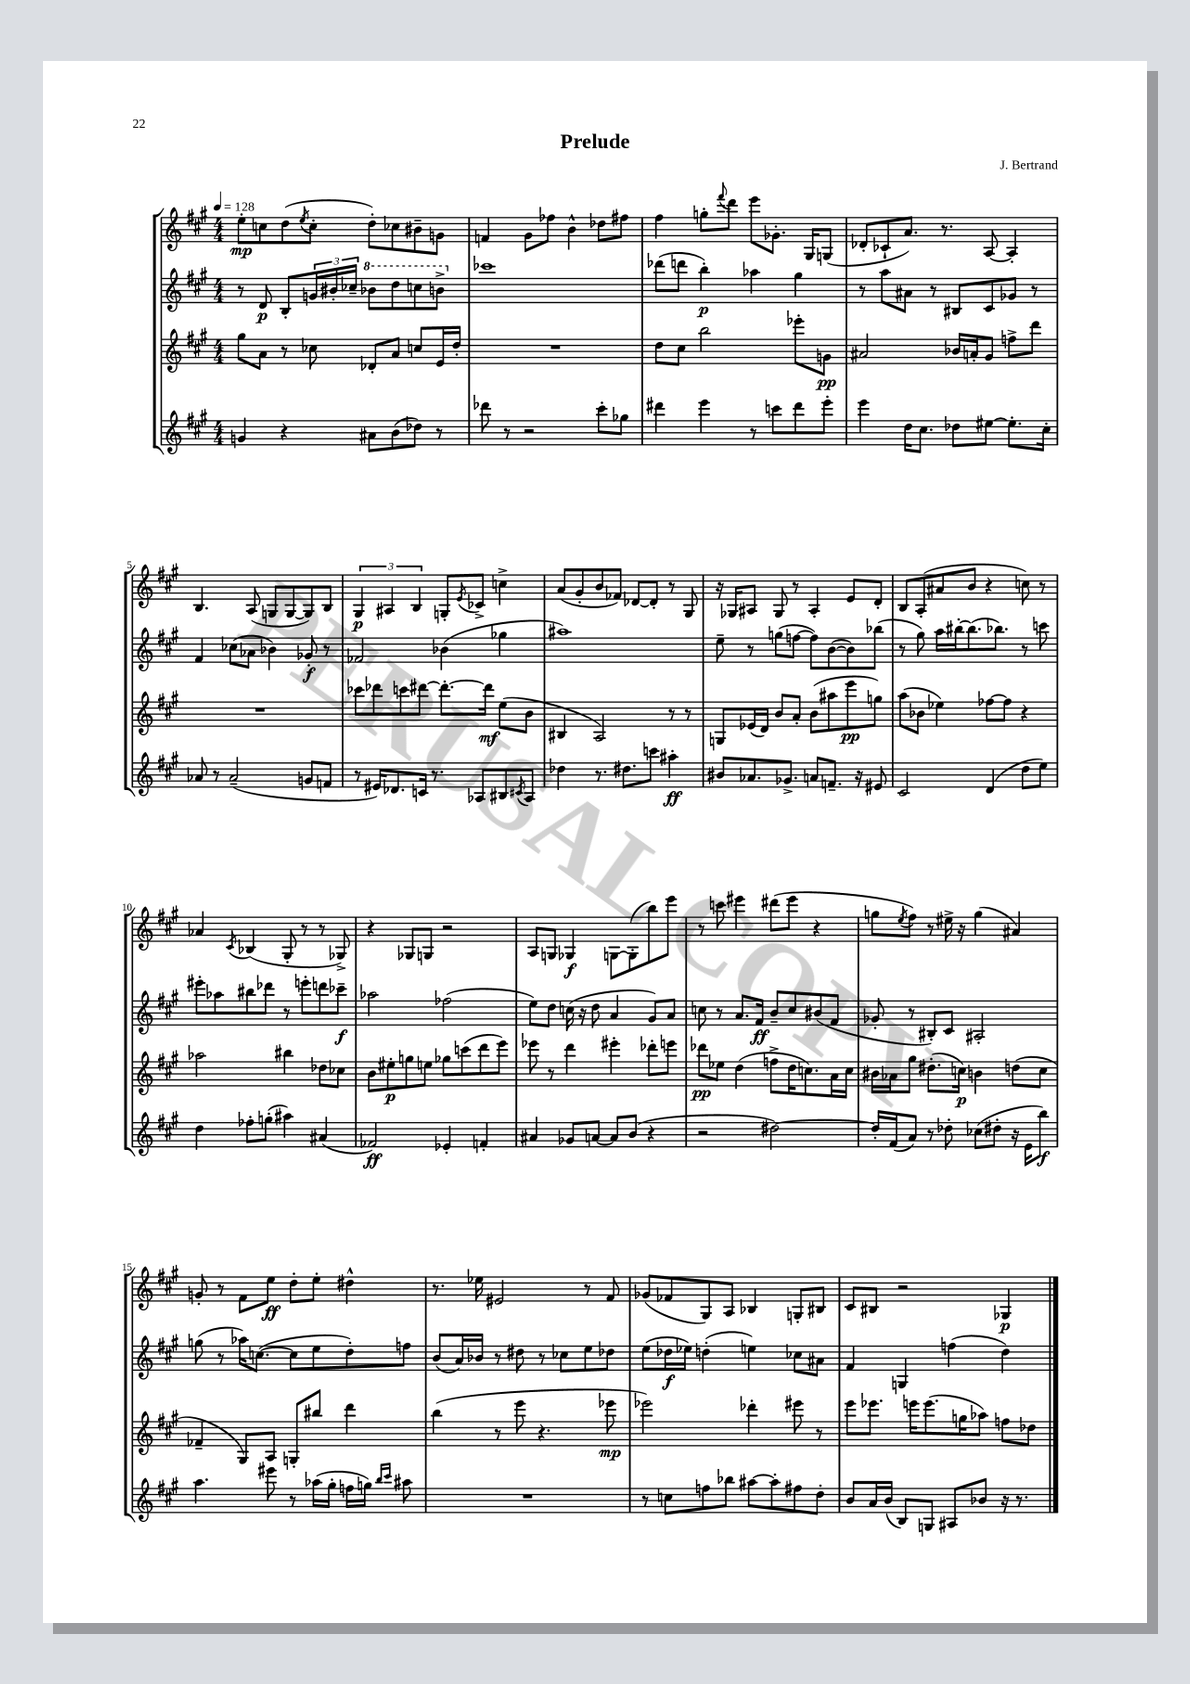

**kern	**kern	**kern	**kern
*staff4	*staff3	*staff2	*staff1
*clefG2	*clefG2	*clefG2	*clefG2
*k[f#c#g#]	*k[f#c#g#]	*k[f#c#g#]	*k[f#c#g#]
*M4/4	*M4/4	*M4/4	*M4/4
*MM128	*MM128	*MM128	*MM128
4g/	8gg#\L	8r	8ee'\L
.	8a\J	8d/	8cc\
4r	8r	8B'/L	(8dd\
.	.	.	8qee/
.	8cc-\	24g/L	8cc'\J
.	.	24b#'/	.
.	.	24cc-~/JJ	.
8a#\L	8d-'/L	8bb-\L	8dd'\L)
(8b\	8a/J	8ddd\	8cc-\
8dd-\J)	8cc/L	8ccc\	8b#~\
8r	16e/L	8bb^\J	8g\J
.	16dd'/JJ	.	.
=	=	=	=
8ddd-\	1r	1ccc-	4f/
8r	.	.	.
2r	.	.	8g#\L
.	.	.	8ff-\J
.	.	.	4b^^\
8ccc#'\L	.	.	8dd-\L
8gg-\J	.	.	8ff#\J
=	=	=	=
4ddd#\	8dd\L	(8ddd-\L	4ff#\
.	8cc#\J	8ddd\J	.
4eee\	2bb\	4bb'\)	8gg'\L
.	.	.	8qqfff#/
.	.	.	8ddd\J
8r	.	4aa-\	8eee\L
8ccc\L	.	.	8.g-'\J
8ddd#\	8eee-'\L	4gg#\	.
.	.	.	16G#/LK
8eee'\J	8g\J	.	(8G/J
=	=	=	=
4eee\	2a#/	8r	8d-'/L
.	.	8aa\L	8c-`/
16dd\LK	.	8a#\J	8.a/J)
8.cc#\J	.	.	.
.	.	8r	.
.	.	.	8.r
8dd-\L	16b-/LL	8B#/L	.
.	16a'/J	.	.
[8ee#\J	8g#/J	8c#/	[8A/
8.ee#'\]L	8ff^\L	8g-/J	4A'/]
.	8ddd\J	8r	.
16cc#'\Jk	.	.	.
=	=	=	=
8a-/	1r	4f#/	4.B/
8r	.	.	.
(2a-~/	.	(8cc-\L	.
.	.	8a-\J	(8A/
.	.	4b-\)	8G/L
.	.	.	[8G/
8g/L	.	8g-'/	8G/])
8f/J	.	8r	8B/J
=	=	=	=
8r	8ccc-\L	2f-/	6G#/
16e#/LK)	8ddd-\	.	.
.	.	.	6A#/
8.d-/	.	.	.
.	8ccc\	.	.
.	.	.	6B/
16c/Jk	[8ddd#\J	.	.
8.r	.	.	.
.	8.ddd#'\_L	(4b-\	8G'/L
.	.	.	8qe/
8A-/L	.	.	8c-^/J
.	16ddd#\]Jk	.	.
8B#/	(8ee\L	4gg-\	4cc^\
8qc#/	.	.	.
8A-/J	8b\J	.	.
=	=	=	=
4dd-\	4B#/	1aa#)	(8a/L
.	.	.	8g#'/
8.r	2A/)	.	8b/
.	.	.	8f-/J)
8.dd#\L	.	.	.
.	.	.	[8d-/L
8ccc\J	.	.	8d-'/]J
4aa#'\	8r	.	8r
.	8r	.	8G#/
=	=	=	=
8b#/L	8G/L	8ee~\	16r
.	.	.	16G-/LK
8.a-/	(16e-/L	8r	8A#/J
.	16d/JJ)	.	.
.	8b/L	(8gg\L	8G-/
8.g-^/J	.	.	.
.	8a'/J	[8ff\J	8r
8a/L	(8b\L	8ff\]L)	4A#'/
8.f~/J	8aa#\	([8b\	.
.	8eee\	8b\])	8e/L
16r	.	.	.
8e#/	8gg\J)	(8bb-\J	8d'/J
=	=	=	=
2c#/	(8aa\L	8r	8B/L
.	8b-\J	8gg#\)	(8A'/
.	4ee-\)	16aa\LL	8a#/
.	.	[16bb#'\J	.
.	.	(8.bb#\]	8b/J
(4d/	[8ff-\L	.	4r
.	.	8.bb-\J)	.
.	8ff-\]J	.	.
8dd\L	4r	8r	8cc\)
8ee\J)	.	8ccc\	8r
=	=	=	=
4dd\	2aa-\	8eee#'\L	4a-/
.	.	8aa-\	.
.	.	.	8qc#/
8ff-'\L	.	8bb#\	(4B-/
(8gg'\J	.	8ddd-\J	.
4aa#\)	4bb#\	8r	8G#'/
.	.	8eee'\L	8r
(4a#/	8dd-\L	8ddd\	8r
.	8cc-\J	8ccc-~\J	8G-^/)
=	=	=	=
2f-/)	8b\L	2aa-\	4r
.	8ee#'\	.	.
.	8gg\	.	8G-/L
.	8ee\J	.	8G/J
4e-'/	8gg-\L	(2ff-\	2r
.	(8ccc\	.	.
4f'/	8ddd\	.	.
.	8eee\J)	.	.
=	=	=	=
4a#/	8eee-\	8ee\L)	8A/L
.	8r	8dd\J	8G/J
8g-/L	4ddd\	(16cc\	4G-/
.	.	16r	.
[8a/J	.	8dd\	.
8a/]L	4eee#'\	4a/	[8G\L
(8b/J	.	.	(8G'\]
4r	8ddd-'\L	8g#/L)	8bb\)
.	8eee\J	8a/J	8eee\J
=	=	=	=
2r	8ddd-\L	8cc\	8r
.	8ee-\J	8r	8ccc\
.	(4dd\	8.a/L	4eee#\
.	.	16f#/Jk	.
[2dd#\)	8ff^\L	8b~/L	(8ddd#\L
.	16dd\K	8cc/	8eee#\J
.	8.cc\)	.	.
.	.	(8b#/	4r
.	16a\L	8f#/J	.
.	16cc\JJ	.	.
=	=	=	=
16dd#'/]LL	16b#\LL	8g-'/	8gg\L
(16f#/J	16a-\J	.	.
.	.	.	8qee/
8a/J)	8gg#\J	8r	8ff#\J)
8r	(8.dd#'\L	8B#'/L)	8r
8dd-'\	.	8c#/J	16ee#^\
.	16cc\Jk)	.	16r
(8cc-\L	4b\	2A#'/	(4gg\
8dd#'\J	.	.	.
16r	(8dd\L	.	4a#/)
16e\LK	.	.	.
8bb\J)	8cc\J	.	.
=	=	=	=
4.aa\	4f-~/	(8gg\	8g'/
.	.	8r	8r
.	8G#/L)	16aa-\LK)	8f#\L
.	.	([8.cc\J	.
8eee#\	8A/J	.	8ee\J
8r	8G'/L	8cc\]L	8dd'\L
(16aa-\LL	8bb#/J	8ee\	8ee'\J
16gg#'\JJ	.	.	.
16ff\LL	4ddd\	8dd'\)	4dd#^^\
16gg\JJ)	.	.	.
16qqbb/LL	.	.	.
16qqccc#/JJ	.	.	.
8aa#\	.	8ff\J	.
=	=	=	=
1r	(4bb\	(8b/L	8.r
.	.	16a/L)	.
.	.	16b-/JJ	16ee-\
.	8r	8r	2e#/
.	8eee\	8dd#\	.
.	4.r	8r	.
.	.	8cc-\L	.
.	.	8ee\	8r
.	8eee-\	8dd-\J	8f#/
=	=	=	=
8r	2eee-\)	(8ee\L	(8g-/L
8cc\L	.	16dd-\L	8f-/
.	.	16ee-\JJ)	.
8ff\	.	(4dd'\	8G#/)
8bb-\J	.	.	8A/J
[8aa#\L	4ddd-'\	4ee\)	4B-/
8aa#'\]	.	.	.
8ff#\	8eee#\	8cc-\L	8G'/L
8dd'\J	8r	8a#\J	8B#/J
=	=	=	=
8b/L	8eee\L	4f#/	8c#/L
16a/L	8.eee-\J	.	8B#/J
(16b/JJ	.	.	.
8B/L)	.	4G/	2r
.	16eee\LK	.	.
8G/J	(8.eee\	.	.
8A#/L	.	(4ff\	.
.	16gg\K	.	.
8b-/J	8aa-\J)	.	.
16r	8ff\L	4dd\)	4G-/
8.r	.	.	.
.	8dd-\J	.	.
==	==	==	==
*-	*-	*-	*-
